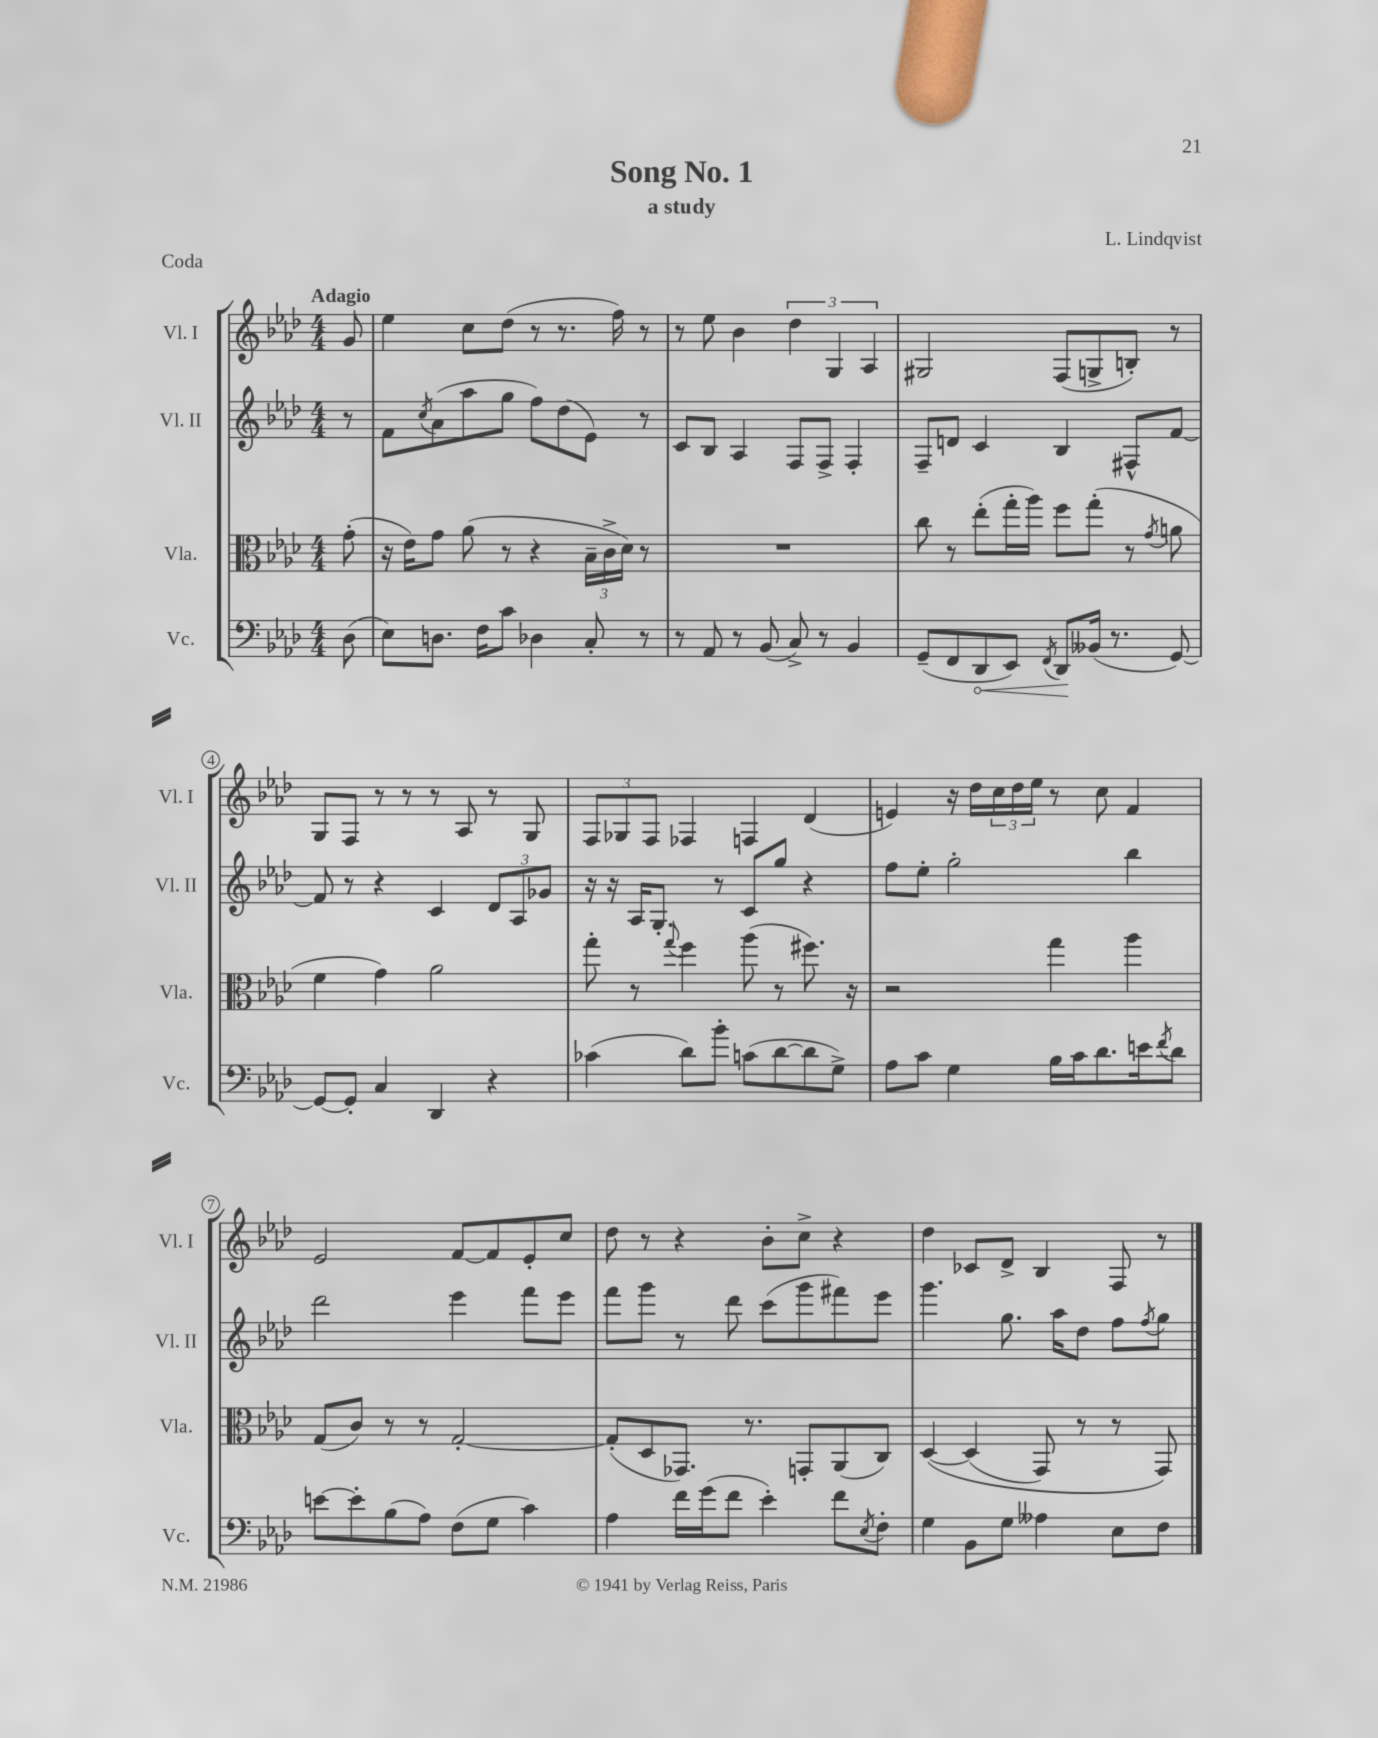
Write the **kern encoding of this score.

**kern	**kern	**kern	**kern
*staff4	*staff3	*staff2	*staff1
*clefF4	*clefC3	*clefG2	*clefG2
*k[b-e-a-d-]	*k[b-e-a-d-]	*k[b-e-a-d-]	*k[b-e-a-d-]
*M4/4	*M4/4	*M4/4	*M4/4
(8D-	(8g'	8r	8g
=	=	=	=
8E-)	16r	8f	4ee-
.	16e-)	.	.
.	.	8qcc	.
8.D	8g	(8a-	.
.	(8a-	8aa-	8cc
16F	.	.	.
8c	8r	8gg	(8dd-
4D-	4r	8ff)	8r
.	.	(8dd-	8.r
8C'	24B-~	8e-)	.
.	24c^	.	.
.	.	.	16ff)
.	24d-)	.	.
8r	8r	8r	8r
=	=	=	=
8r	1r	8c	8r
8AA-	.	8B-	8ee-
8r	.	4A-	4b-
(8BB-	.	.	.
8C^)	.	8F	6dd-
8r	.	8F^	.
.	.	.	6G
4BB-	.	4F'	.
.	.	.	6A-
=	=	=	=
(8GG~	8cc	8F~	2G#
8FF	8r	8d	.
8DD-	(8ee-'	4c	.
8EE-)	16gg'	.	.
.	16aa-)	.	.
8qFF	.	.	.
8DD-	8ff	4B-	(8F
(16BB--	(8gg'	.	8G^
8.r	.	.	.
.	8r	8F#^^	8B')
.	8qg	.	.
[8GG)	8a	[8f	8r
=	=	=	=
8GG_	4f	8f]	8G
8GG']	.	8r	8F
4C	4g)	4r	8r
.	.	.	8r
4DD-	2a-	4c	8r
.	.	.	8A-
4r	.	12d-	8r
.	.	12A-	.
.	.	.	8G
.	.	12g-	.
=	=	=	=
(4c-	8gg'	16r	12F
.	.	16r	.
.	.	.	12G-
.	8r	16A-	.
.	.	.	12F
.	.	8.G'	.
.	8qqgg	.	.
8d-)	4ff	.	4F-
8b-'	.	8r	.
(8c	(8aa-	8c	4F
[8d-	8r	8gg	.
8d-]	8.ff#)	4r	(4d-
8G^)	.	.	.
.	16r	.	.
=	=	=	=
8A-	2r	8ff	4e)
8c	.	8ee-'	.
4G	.	2gg'	16r
.	.	.	16dd-
.	.	.	24cc
.	.	.	24dd-
.	.	.	24ee-
16B-	4gg	.	8r
16c	.	.	.
8.d-	.	.	8cc
.	4aa-	4bb-	4f
16e	.	.	.
8qf	.	.	.
8d-	.	.	.
=	=	=	=
[8e	(8G	2ddd-	2e-
8e']	8c)	.	.
(8B-	8r	.	.
8A-)	8r	.	.
(8F	[2G'	4eee-	[8f
8G	.	.	8f]
4c)	.	8fff	8e-'
.	.	8eee-	8cc
=	=	=	=
4A-	(8G']	8fff	8dd-
.	8D-	8ggg	8r
16f	8.GG-)	8r	4r
(16g	.	.	.
8f	.	8ddd-	.
.	8.r	.	.
4e-')	.	(8ccc	8b-'
.	8GG'	8ggg	8cc^
8f	(8AA-	8fff#)	4r
8qE-	.	.	.
8F'	8C)	8eee-	.
=	=	=	=
4G	&([4D-	4.ggg	4dd-
8BB-	(4D-]	.	8c-
8G	.	8.gg	8d-^
4A--	8GG)	.	4B-
.	.	16aa-	.
.	8r	8dd-	.
8E-	8r	8ff	8F
.	.	8qff	.
8F	8GG&)	8gg	8r
==	==	==	==
*-	*-	*-	*-
